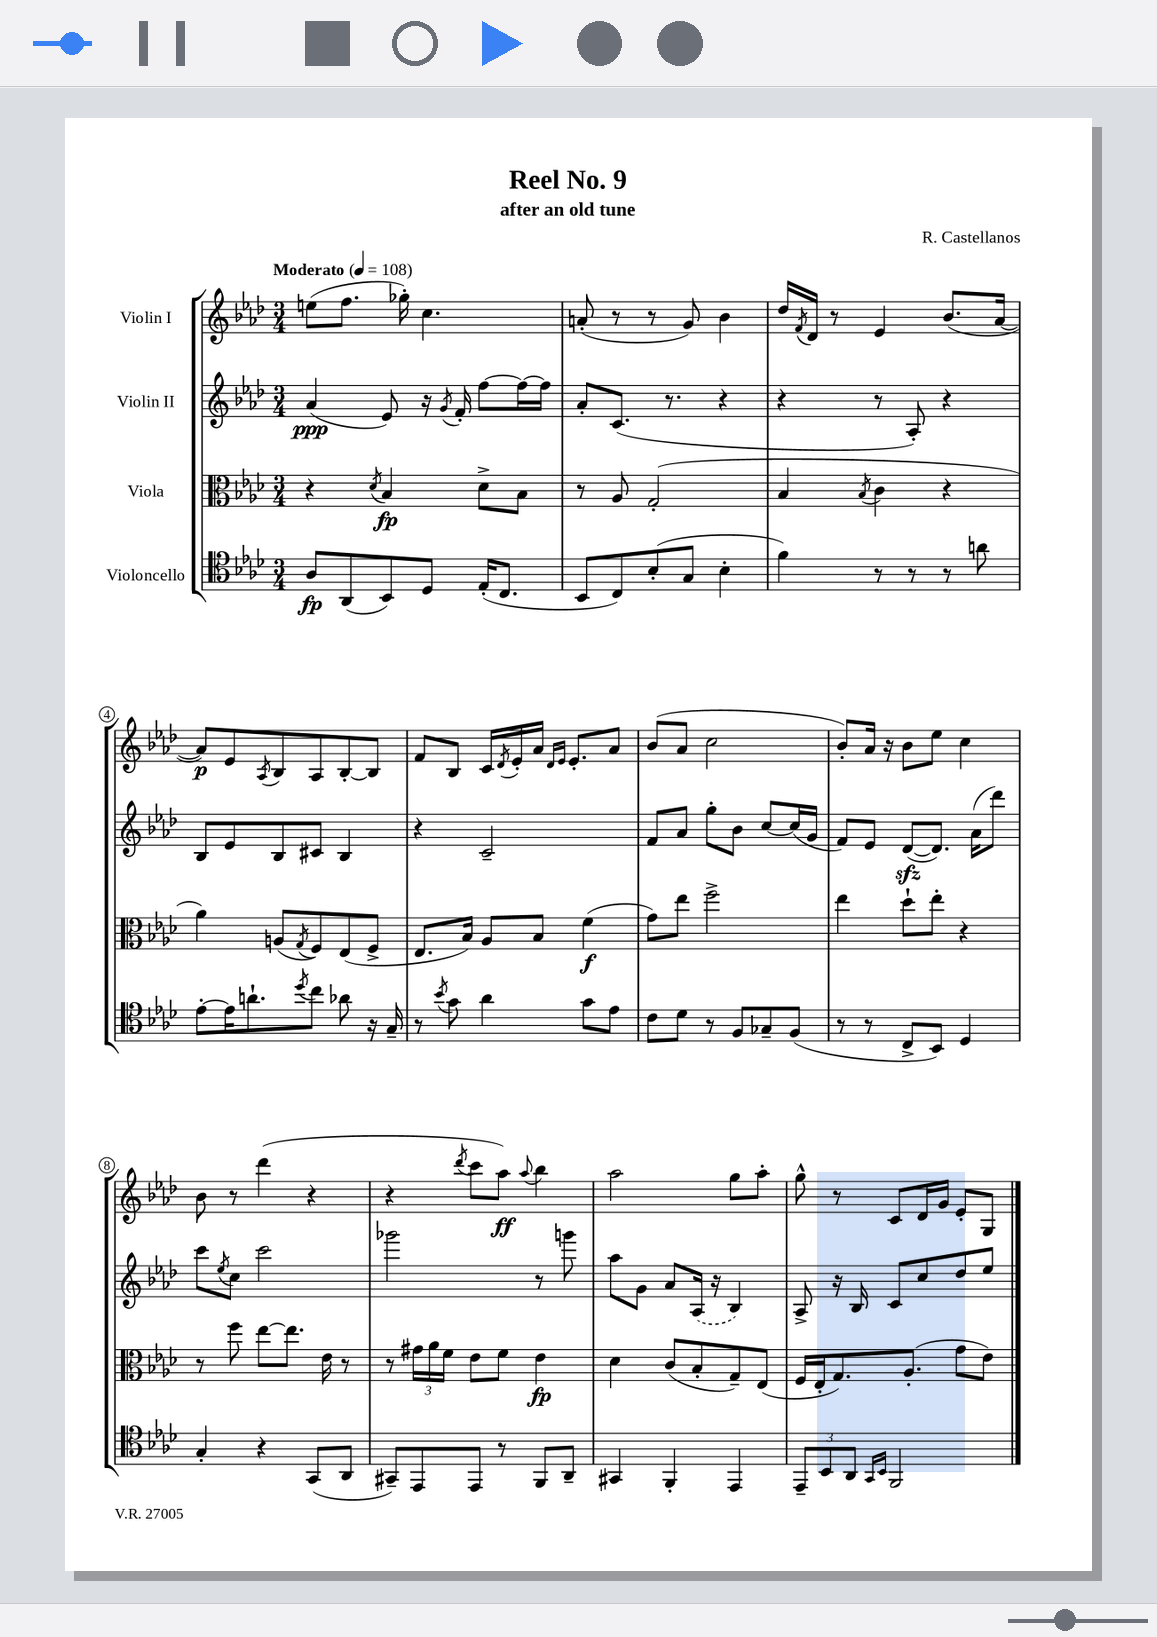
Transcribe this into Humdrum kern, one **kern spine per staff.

**kern	**kern	**kern	**kern
*staff4	*staff3	*staff2	*staff1
*clefC4	*clefC3	*clefG2	*clefG2
*k[b-e-a-d-]	*k[b-e-a-d-]	*k[b-e-a-d-]	*k[b-e-a-d-]
*M3/4	*M3/4	*M3/4	*M3/4
*MM108	*MM108	*MM108	*MM108
8A-	4r	(4a-	(8ee
(8AA-	.	.	8.ff
.	8qd-	.	.
8BB-)	4B-	8e-)	.
.	.	.	16gg-')
8D-	.	16r	4.cc
.	.	8qg	.
.	.	16f'	.
(16E-'	8d-^	[8ff	.
8.C	.	.	.
.	8B-	16ff_	.
.	.	16ff]	.
=	=	=	=
8BB-	8r	8a-'	(8a'
8C)	8A-	(8.c	8r
(8B-'	(2G'	.	8r
.	.	8.r	.
8G	.	.	8g)
4B-'	.	4r	4b-
=	=	=	=
4f)	4B-	4r	16dd-
.	.	.	8qf
.	.	.	16d-
.	.	.	8r
.	8qB-	.	.
8r	4c	8r	4e-
8r	.	8A-')	.
8r	4r	4r	(8.b-
8a	.	.	.
.	.	.	[16a-
=	=	=	=
[8e-'	4a-)	8B-	8a-])
16e-]	.	8e-	8e-
8.a`	.	.	.
.	.	.	8qA-
.	(8A	8B-	8B-
8qdd-	8qG	.	.
8cc	8F)	8c#	8A-
8a-	(8E-	4B-	[8B-'
16r	8F^	.	8B-]
16G~	.	.	.
=	=	=	=
8r	8.E-	4r	8f
8qb-	.	.	.
8g	.	.	8B-
.	16B-)	.	.
4a-	8A-	2c~	16c
.	.	.	8qd-
.	.	.	16e-'
.	8B-	.	16a-
.	.	.	16qqd-
.	.	.	16qqe-
.	.	.	8.e-'
8g	(4f	.	.
8e-	.	.	8a-
=	=	=	=
8c	8g)	8f	(8b-
8d-	8ee-	8a-	8a-
8r	2ff^	8gg'	2cc
8F	.	8b-	.
8G-~	.	[8cc	.
(8F	.	(16cc]	.
.	.	16g	.
=	=	=	=
8r	4ee-	8f)	8b-')
8r	.	8e-	16a-
.	.	.	16r
8C^	8dd-`	([8d-	8b-
8BB-)	8ee-'	8.d-])	8ee-
4D-	4r	.	4cc
.	.	(16a-	.
.	.	8ddd-)	.
=	=	=	=
4G'	8r	8ccc	8b-
.	.	8qee-	.
.	8ff	8cc	8r
4r	[8ee-	2ccc	(4ddd-
.	8.ee-]	.	.
(8GG	.	.	4r
.	16e-	.	.
8AA-	8r	.	.
=	=	=	=
8GG#~)	8r	2ggg-	4r
8EE-	24g#	.	.
.	24a-	.	.
.	24f	.	.
.	.	.	8qddd-
8EE-	8e-	.	8ccc
8r	8f	.	8aa-)
.	.	.	8qqaa-
8FF	4e-	8r	4bb-
8AA-~	.	8ggg	.
=	=	=	=
4GG#	4d-	8aa-	2aa-
.	.	8g	.
4FF'	(8c	8a-	.
.	8B-'	(16A-	.
.	.	16r	.
4EE-	8G~)	4B-)	8gg
.	(8E-	.	8aa-'
=	=	=	=
12EE-~	16F	8A-^	8gg^^
.	16E-'	.	.
12BB-	.	.	.
.	8.G)	16r	8r
12AA-	.	.	.
.	.	16B-	.
16qqGG	.	.	.
16qqBB-	.	.	.
2FF	.	8c	8c
.	(8.A-'	.	.
.	.	8cc	16d-
.	.	.	16g
.	8g	8dd-	8e-'
.	8e-)	8ee-	8G
==	==	==	==
*-	*-	*-	*-
